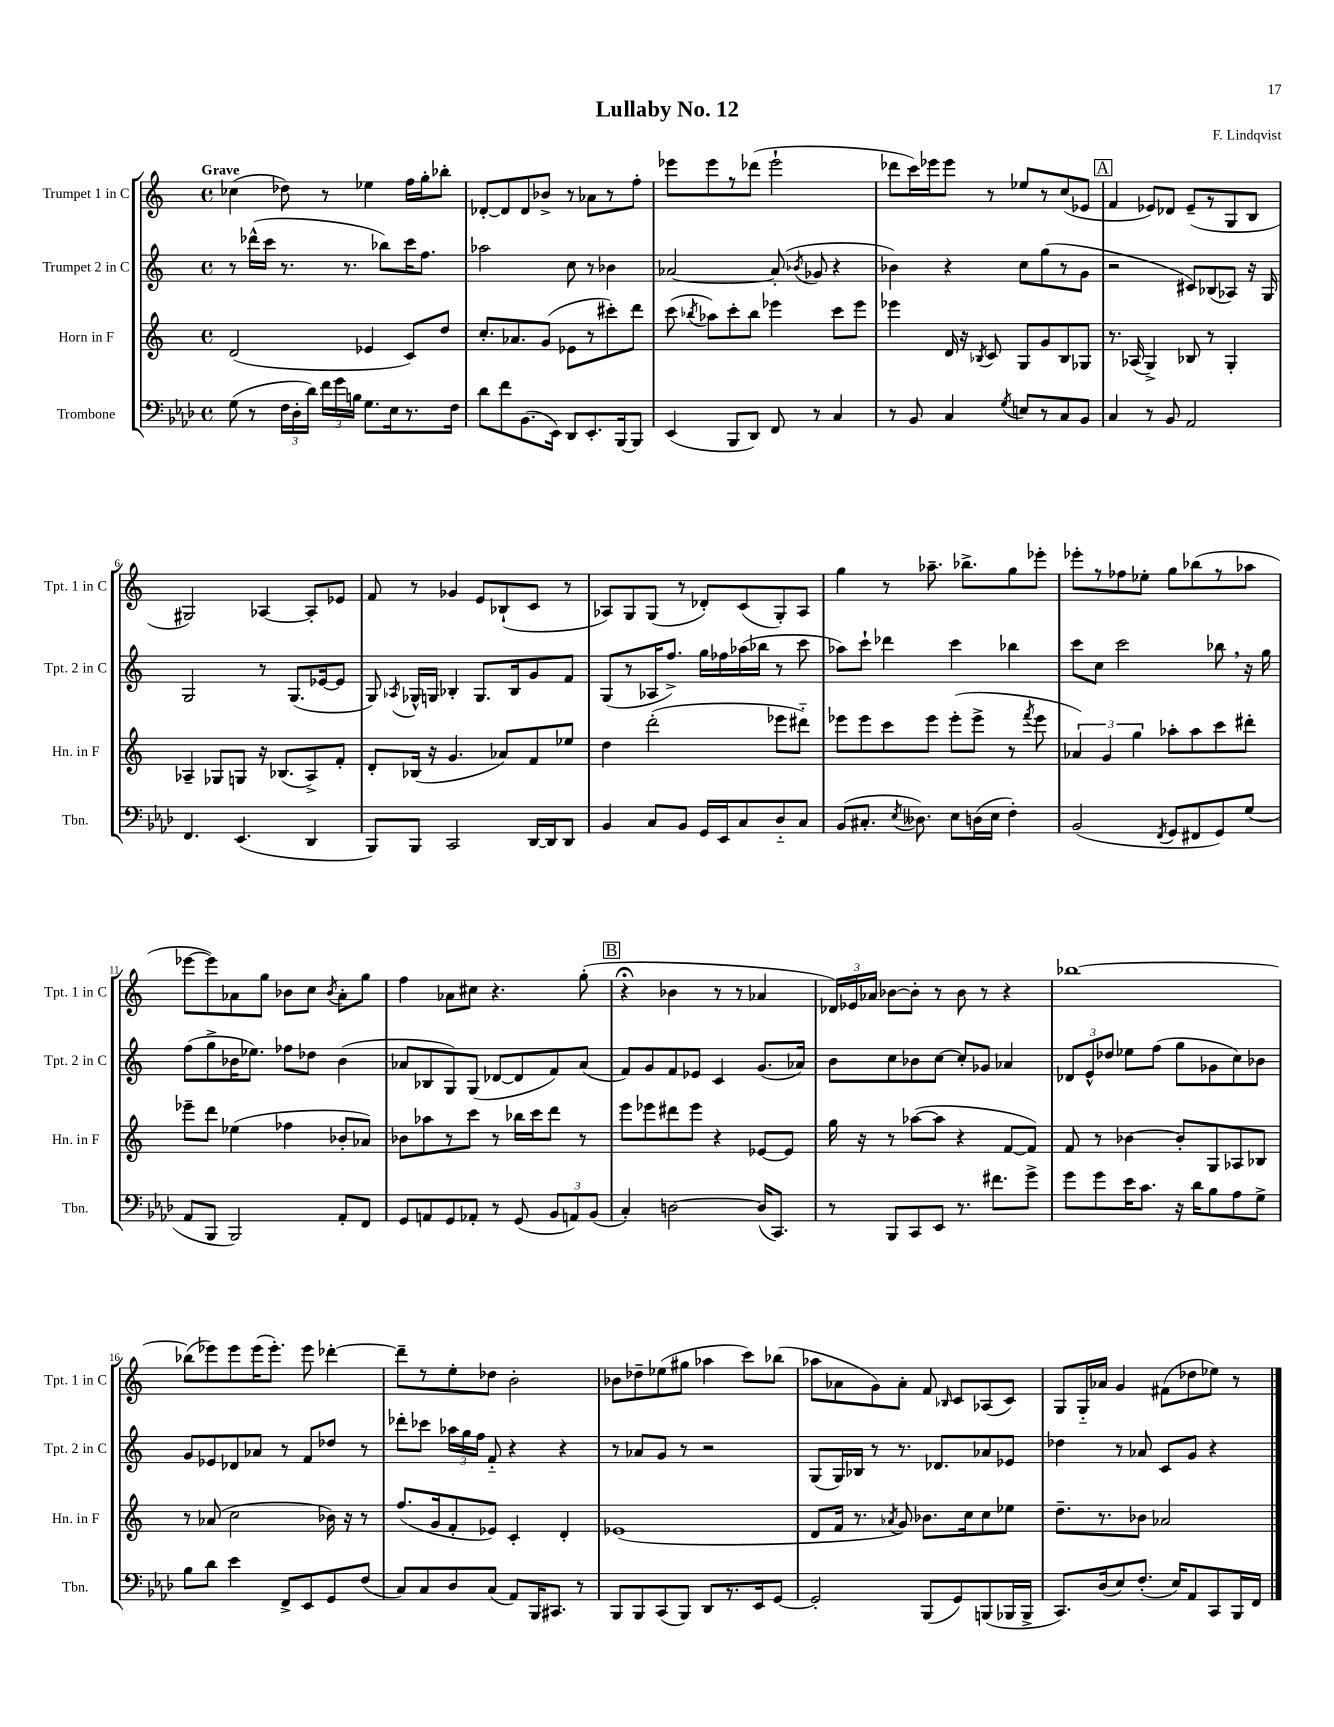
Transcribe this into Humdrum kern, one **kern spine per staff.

**kern	**kern	**kern	**kern
*part4	*part3	*part2	*part1
*staff4	*staff3	*staff2	*staff1
*I"Trombone	*I"Horn in F	*I"Trumpet 2 in C	*I"Trumpet 1 in C
*I'Tbn.	*I'Hn. in F	*I'Tpt. 2 in C	*I'Tpt. 1 in C
*clefF4	*clefG2	*clefG2	*clefG2
*k[b-e-a-d-]	*k[]	*k[]	*k[]
*M4/4	*M4/4	*M4/4	*M4/4
*met(c)	*met(c)	*met(c)	*met(c)
=1	=1	=1	=1
!	!	!	!LO:TX:a:B:t=Grave
(8G\	(2d/	8r	(4cc-X\
8r	.	(16ddd-X^^\LL	.
.	.	16ccc\JJ	.
24F\LL	.	8.r	8dd-X\)
24D-'\	.	.	.
24d-\JJ)	.	.	.
24f\LL	.	.	8r
24g\	.	.	.
.	.	8.r	.
24Bn\JJ	.	.	.
8.G\L	4e-X/	.	4ee-X\
.	.	8bb-X\L)	.
16E-\k	.	.	.
8.r	8c/L)	16ccc\K	16ff\LL
.	.	8.ff\J	16gg'\J
.	8dd/J	.	8bb-X'\J
16F\Jk	.	.	.
=2	=2	=2	=2
8d-\L	8.cc'/L	2aa-X\	[8d-X'/L
8f\	.	.	8d-/]
.	8.a-X/	.	.
(8.BB-\	.	.	8d-/
.	(8g/J	.	8b-X^/J
16EE-\Jk)	.	.	.
8DD-/L	8e-X\L	8cc\	8r
8.EE-'/	8r	8r	8a-X\L
.	8ccc#X'\)	4b-X\	8r
[16BBB-/k	.	.	.
8BBB-/J]	8ddd\J	.	8ff'\J
=3	=3	=3	=3
(4EE-/	(8ccc\	[2a-X/	8eee-X\L
.	8qbb-X/	.	.
.	8aa-X\L)	.	8eee-\
8BBB-/L	8ccc'\	.	8r
8DD-/J)	8bb-\J	.	(8ddd-X\J
8FF/	4eee-X\	(8a-'/]	2eee-`\
.	.	8qb-X/	.
8r	.	8g-X/	.
4C/	8ccc\L	4r	.
.	8eee-\J	.	.
=4	=4	=4	=4
8r	4eee-X\	4b-X\)	8ddd-X\L
8BB-/	.	.	16ccc\L)
.	.	.	16eee-X\J
4C/	16d/	4r	8eee-\J
.	16r	.	.
.	8qB-X/	.	.
.	8c/	.	8r
8qG/	.	.	.
8En/L	8G/L	8cc\L	8ee-X/L
8r	8g/	(8gg\	8r
8C/	8B-/	8r	(8cc/
8BB-/J	8G-X/J	8g\J	8e-X/J
!!LO:REH:place=s1:t=A
=5	=5	=5	=5
4C/	8.r	2r	4f/
.	(16A-X/	.	.
8r	4G^/)	.	8e-X/L)
8BB-/	.	.	8d-X/J
2AA-/	8B-X/	8c#X/L)	(8e-~/L
.	8r	(8B-X/	8r
.	4G'/	8A-X/J)	8G/
.	.	16r	8B/J
.	.	16G/	.
!!LO:LB:g=z
=6	=6	=6	=6
4.FF/	4A-X~/	2G/	2G#X/)
.	8G-X/L	.	.
(4.EE-/	8Gn/J	.	.
.	16r	8r	[4A-X/
.	(8.B-X/L	.	.
.	.	(8.G/L	.
4DD-/	8A-^/)	.	8A-'/L]
.	.	[16e-X/k	.
.	8f'/J	8e-/J]	8e-X/J
=7	=7	=7	=7
8BBB-/L)	8d'/L	8G/)	8f/
.	.	8qA-X/	.
8BBB-/J	(16B-X/Jk	16G-X^^/LL	8r
.	16r	16Gn/JJ	.
2CC/	4.g/	4B-X'/	4g-X/
.	.	8.G/L	8e/L
.	8a-X/L)	.	(8B-X`/
.	.	16B-/k	.
[16DD-/LL	8f/	8g/	8c/J
16DD-/J]	.	.	.
8DD-/J	8ee-X/J	8f/J	8r
=8	=8	=8	=8
4BB-/	4dd\	(8G/L	8A-X/L)
.	.	8r	8G/
8C/L	(2ddd'\	16A-X/K	(8G/J
.	.	8.ff^/J)	.
8BB-/J	.	.	8r
16GG/LL	.	16gg\LL	8d-X'/L)
16EE-/J	.	16ff-X\	.
8C/	.	(16aa-X\	(8c/
.	.	16bb-X\JJ	.
8D-/	8eee-X\L	8r	8G'/)
8C/J	8ddd#X\J)	8ccc\	8A-/J
=9	=9	=9	=9
(8BB-/L	8eee-X\L	8aa-X\L)	4gg\
8.C#X'/J	8eee-\	8ccc`\J	.
.	8ccc\	4ddd-X\	8r
8qE-/	.	.	.
8.D--X\)	.	.	.
.	8eee-\J	.	8.aa-X~\
8E-\L	(8eee-'\L	4ccc\	.
.	.	.	8.bb-X^\L
(16Dn\L	8eee-^\J	.	.
16E-\JJ	.	.	.
4F'\)	8r	4bb-X\	8gg\
.	8qfff/	.	.
.	8eee-\	.	8eee-X'\J
=10	=10	=10	=10
(2BB-/	6a-X/)	8ccc\L	8eee-X'\L
.	.	8cc\J	8r
.	6g/	.	.
.	.	2ccc\	8ff-X\
.	6gg\	.	.
.	.	.	8ee-X'\J
8qFF/	.	.	.
8GG/L	8aa-X'\L	.	8gg\L
8FF#X/	8aa-\	.	(8bb-X\
8GG/)	8ccc\	8bb-X,\	8r
(8G/J	8ddd#X'\J	16r	8aa-X\J
.	.	16gg\	.
!!LO:LB:g=z
=11	=11	=11	=11
8AA-/L	8eee-X~\L	(8ff\L	[8eee-X\L
8BBB-/J	8ddd\J	8gg^\	8eee-\])
2BBB-/)	(4ee-X\	16b-X\K	8a-X\
.	.	8.ee-X\J)	.
.	.	.	8gg\J
.	4ff-X\	8ff-X\L	8b-X\L
.	.	8dd-X\J	8cc\J
.	.	.	8qb-/
8AA-'/L	8b-X'/L	(4b-\	8a-'\L
8FF/J	8a-X/J)	.	8gg\J
=12	=12	=12	=12
8GG/L	8b-X\L	8a-X/L	4ff\
8AAn/	8aa-X\	8B-X/	.
8GG/	8r	8G/)	8a-X\L
8AA-X'/J	8ccc\J	(8G/J	8cc#X\J
8r	8r	[8d-X/L	4.r
(8GG/	16bb-X\LL	8d-/]	.
.	16ccc\J	.	.
12BB-/L	8ddd\J	8f/)	.
12AAn/)	.	.	.
.	8r	(8a-/J	(8gg'\
(12BB-/J	.	.	.
!!LO:REH:place=s1:t=B
=13	=13	=13	=13
4C'/)	8eee\L	8f/L)	4r;<
.	8eee-X\	8g/	.
[2Dn\	8ddd#X\	8f/	4b-X\
.	8eee-\J	8e-X/J	.
.	4r	4c/	8r
.	.	.	8r
(16D/KL]	[8e-X/L	(8.g/L	4a-X/
8.CC/J)	.	.	.
.	8e-/J]	.	.
.	.	16a-X/Jk)	.
=14	=14	=14	=14
8r	16gg\	8b\L	24d-X/LL)
.	.	.	24e-X/
.	16r	.	.
.	.	.	24a-X/JJ
8BBB-/L	8r	8cc\	[8b-X\L
8CC/	([8aa-X\L	8b-X\	8b-'\J]
8EE-/J	8aa-\J]	[8cc\J	8r
8.r	4r	8cc'/L]	8b-\
.	.	8g-X/J	8r
8.f#X\L	.	.	.
.	[8f/L	4a-X/	4r
8g^\J	8f/J])	.	.
=15	=15	=15	=15
8g\L	8f/	12d-X/L	[1bb-X
.	.	12e^^/	.
8g\	8r	.	.
.	.	12dd-X/J	.
16e-\K	[4b-X\	8ee-X\L	.
8.c\J	.	.	.
.	.	(8ff\J	.
16r	8b-'/L]	8gg\L	.
16d-\KL	.	.	.
8B-\	8G/	8g-X\	.
8A-\	8A-X/	8cc\)	.
8G^\J	8B-X/J	8b-X\J	.
!!LO:LB:g=z
=16	=16	=16	=16
8B-\L	8r	8g/L	(8bb-X\L]
8d-\J	(8a-X/	8e-X/	8eee-X\)
4e-\	2cc\	8d-X/	8eee-\
.	.	8a-X/J	(16eee-\K
.	.	.	8.eee-'\J)
8FF^/L	.	8r	.
8EE-/	.	8f/L	8eee-\
8GG/	16b-X\)	8dd-X/J	[4ddd-X'\
.	16r	.	.
(8F/J	8r	8r	.
=17	=17	=17	=17
8C/L)	(8.ff/L	8ddd-X'\L	8ddd-~\L]
8C/	.	8ccc-X\J	8r
.	16g/k	.	.
8D-/	8f'/	24aa-X\LL	8ee'\
.	.	24gg\	.
.	.	24ff\JJ	.
(8C/J	8e-X/J)	8f/	8dd-X\J
8AA-/L)	4c'/	4r	2b'\
16BBB-/K	.	.	.
8.CC#X/J	.	.	.
.	4d'/	4r	.
8r	.	.	.
=18	=18	=18	=18
8BBB-/L	(1e-X	8r	8b-X\L
8BBB-/	.	8a-X/L	8dd-X~\
(8CC/	.	8g/J	(8ee-X\
8BBB-/J)	.	8r	8gg#X\J
8DD-/L	.	2r	4aa-X\
8.r	.	.	.
.	.	.	8ccc\L)
16EE-/k	.	.	.
[8GG/J	.	.	(8bb-X\J
=19	=19	=19	=19
2GG'/]	8d/L	(8G/L	8aa-X\L
.	16f/Jk	16G/L)	8a-X\
.	8.r	16B-X/JJ	.
.	.	8r	8g\)
.	8qa-X/	.	.
.	8g/)	8.r	8a-'\J
(8BBB-/L	8.b-X\L	.	8f/
.	.	8.d-X/L	.
.	.	.	16qqB-X/
8GG/)	.	.	8c/L
.	16cc\k	.	.
(8BBBn/	8cc\	8a-X/	(8A-X/
16BBB-X/L	8ee-X\J	8e-X/J	8c/J)
16BBB-^/JJ	.	.	.
=20	=20	=20	=20
8.CC/L)	8.dd~\L	4dd-X\	8G/L
.	.	.	16G/L
(16D-/k	8.r	.	16a-X/JJ
8E-/)	.	8r	4g/
(8.F'/J	8b-X\J	8a-X/	.
.	2a-X/	8c/L	(8f#X\L
16E-/KL)	.	.	.
8AA-/	.	8g/J	8dd-X\
8CC/	.	4r	8ee-X\J)
16BBB-/L	.	.	8r
16FF/JJ	.	.	.
==	==	==	==
*-	*-	*-	*-
